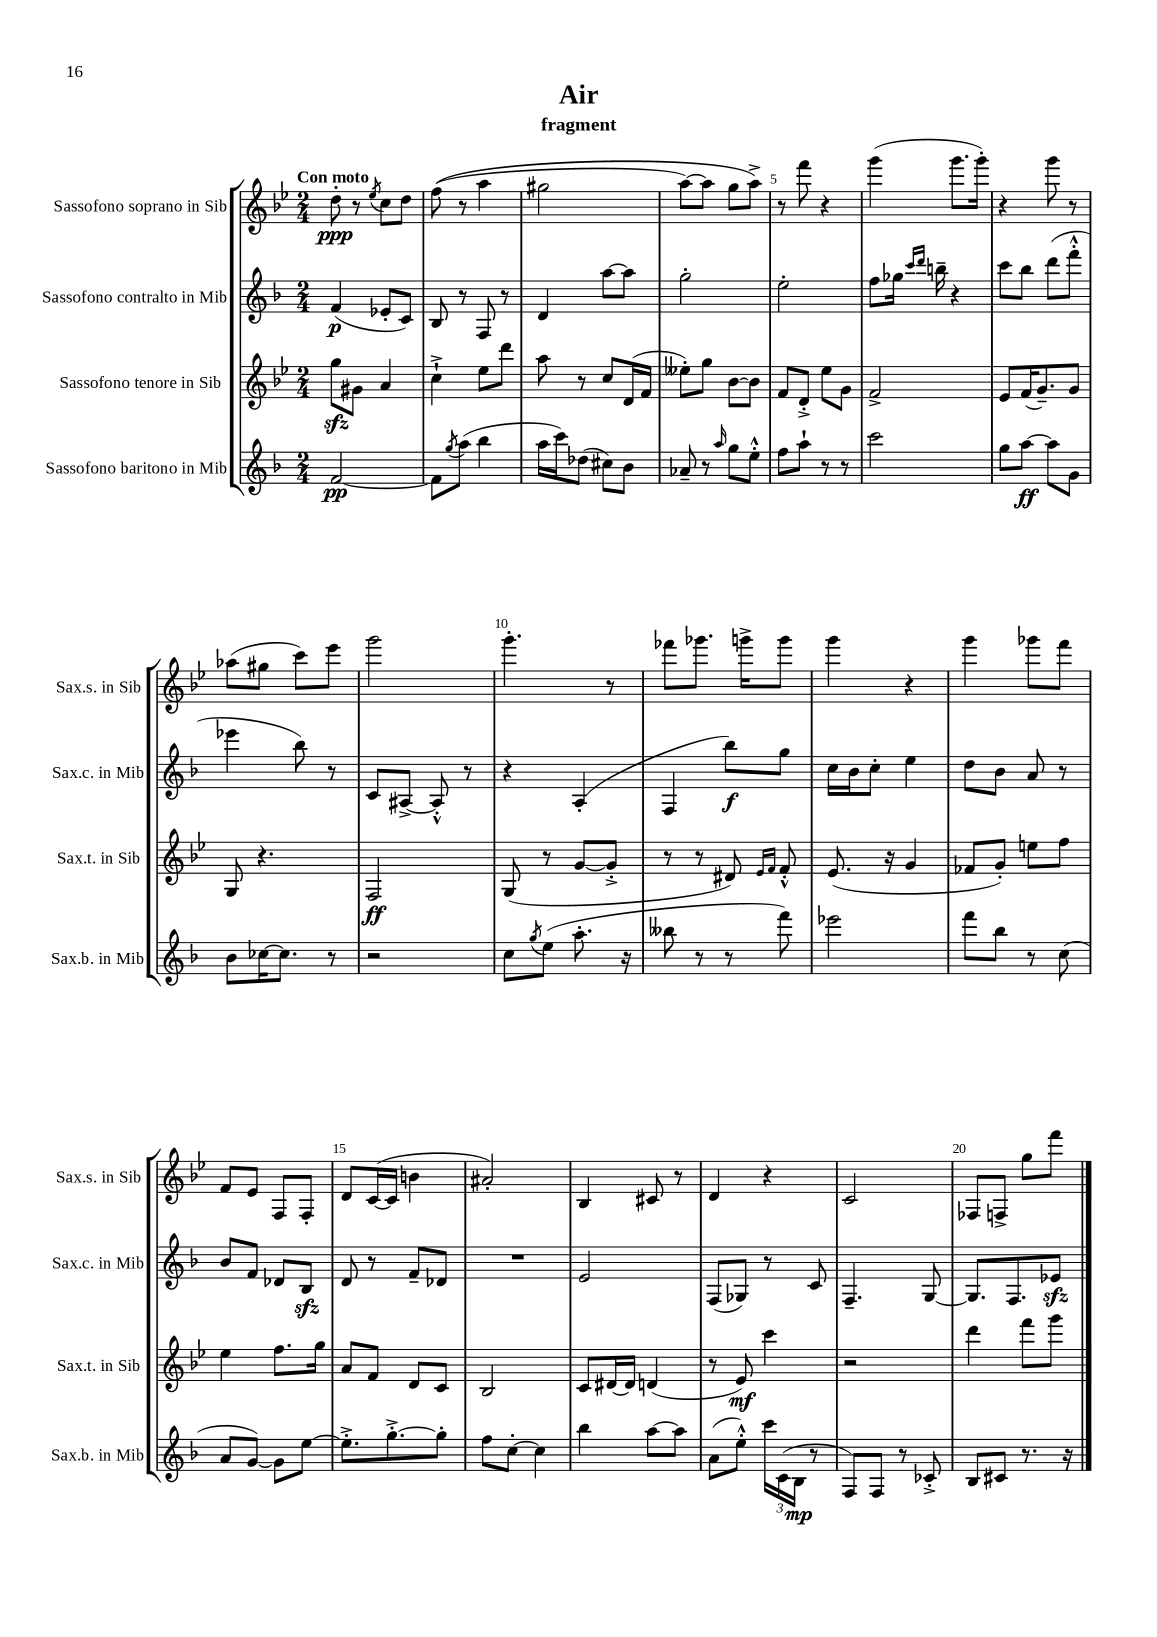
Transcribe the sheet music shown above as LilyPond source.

\header { title = "Air" subtitle = "fragment" }
<<
\new StaffGroup <<
\new Staff = "s0" \with { instrumentName = "Sassofono soprano in Sib" shortInstrumentName = "Sax.s. in Sib" } {
    \clef treble \key bes \major \numericTimeSignature \time 2/4 \tempo "Con moto"
    d''8-.\ppp r8 \acciaccatura { ees''8 } c''8 d''8 |
    f''8(\( r8 a''4 |
    gis''2 |
    a''8~) a''8 g''8 a''8->\) |
    r8 f'''8 r4 |
    g'''4( g'''8. g'''16-.) |
    r4 g'''8 r8 |
    aes''8( gis''8 c'''8) ees'''8 |
    g'''2 |
    g'''4.-. r8 |
    fes'''8 ges'''8. g'''16-> g'''8 |
    g'''4 r4 |
    g'''4 ges'''8 f'''8 |
    f'8 ees'8 f8 f8-. |
    d'8 c'16~( c'16 b'4 |
    ais'2-.) |
    bes4 cis'8 r8 |
    d'4 r4 |
    c'2 |
    fes8 f8-> g''8 f'''8 \bar "|." |
}
\new Staff = "s1" \with { instrumentName = "Sassofono contralto in Mib" shortInstrumentName = "Sax.c. in Mib" } {
    \clef treble \key f \major \numericTimeSignature \time 2/4
    f'4\p( ees'8-. c'8) |
    bes8 r8 f8 r8 |
    d'4 a''8~ a''8 |
    g''2-. |
    e''2-. |
    f''8 ges''16 \grace { c'''16 d'''16 } b''16-- r4 |
    c'''8 bes''8 d'''8( f'''8-.-^ |
    ees'''4 bes''8) r8 |
    c'8 ais8~-> ais8-.-^ r8 |
    r4 a4-.( |
    f4 bes''8\f) g''8 |
    c''16 bes'16 c''8-. e''4 |
    d''8 bes'8 a'8 r8 |
    bes'8 f'8 des'8 bes8\sfz |
    d'8 r8 f'8-- des'8 |
    R2 |
    e'2 |
    f8( ges8) r8 c'8 |
    f4.-- g8~ |
    g8. f8. ees'8\sfz \bar "|." |
}
\new Staff = "s2" \with { instrumentName = "Sassofono tenore in Sib" shortInstrumentName = "Sax.t. in Sib" } {
    \clef treble \key bes \major \numericTimeSignature \time 2/4
    g''8\sfz gis'8 a'4 |
    c''4-!-> ees''8 d'''8 |
    a''8 r8 c''8 d'16( f'16 |
    eeses''8-.) g''8 bes'8~ bes'8 |
    f'8 d'8-.-> ees''8 g'8 |
    f'2-> |
    ees'8 f'16( g'8.--) g'8 |
    g8 r4. |
    f2\ff |
    g8( r8 g'8~ g'8-.-> |
    r8 r8 dis'8) \grace { ees'16 f'16 } f'8-.-^ |
    ees'8.( r16 g'4 |
    fes'8 g'8-.) e''8 f''8 |
    ees''4 f''8. g''16 |
    a'8 f'8 d'8 c'8 |
    bes2 |
    c'8 dis'16~ dis'16 d'4( |
    r8 ees'8\mf) c'''4 |
    r2 |
    d'''4 f'''8 g'''8 \bar "|." |
}
\new Staff = "s3" \with { instrumentName = "Sassofono baritono in Mib" shortInstrumentName = "Sax.b. in Mib" } {
    \clef treble \key f \major \numericTimeSignature \time 2/4
    f'2~\pp |
    f'8 \acciaccatura { g''8 } a''8( bes''4 |
    a''16 c'''16) des''8( cis''8) bes'8 |
    aes'8-- r8 \grace { a''16 } g''8 e''8-.-^ |
    f''8 a''8-! r8 r8 |
    c'''2 |
    g''8 a''8~\ff a''8 g'8 |
    bes'8 ces''16~ ces''8. r8 |
    r2 |
    c''8 \acciaccatura { g''8 } e''8( a''8.-. r16 |
    beses''8 r8 r8 f'''8) |
    ees'''2 |
    f'''8 bes''8 r8 c''8( |
    a'8 g'8~) g'8 e''8~ |
    e''8.-.-> g''8.~-.-> g''8-. |
    f''8 c''8~-. c''4 |
    bes''4 a''8~ a''8 |
    a'8( e''8-.-^) \tuplet 3/2 { c'''16 c'16( bes16\mp } r8 |
    f8) f8 r8 ces'8-.-> |
    bes8 cis'8 r8. r16 \bar "|." |
}
>>
>>
\layout { \context { \Score \override BarNumber.break-visibility = ##(#f #t #t) barNumberVisibility = #(every-nth-bar-number-visible 5) } }
